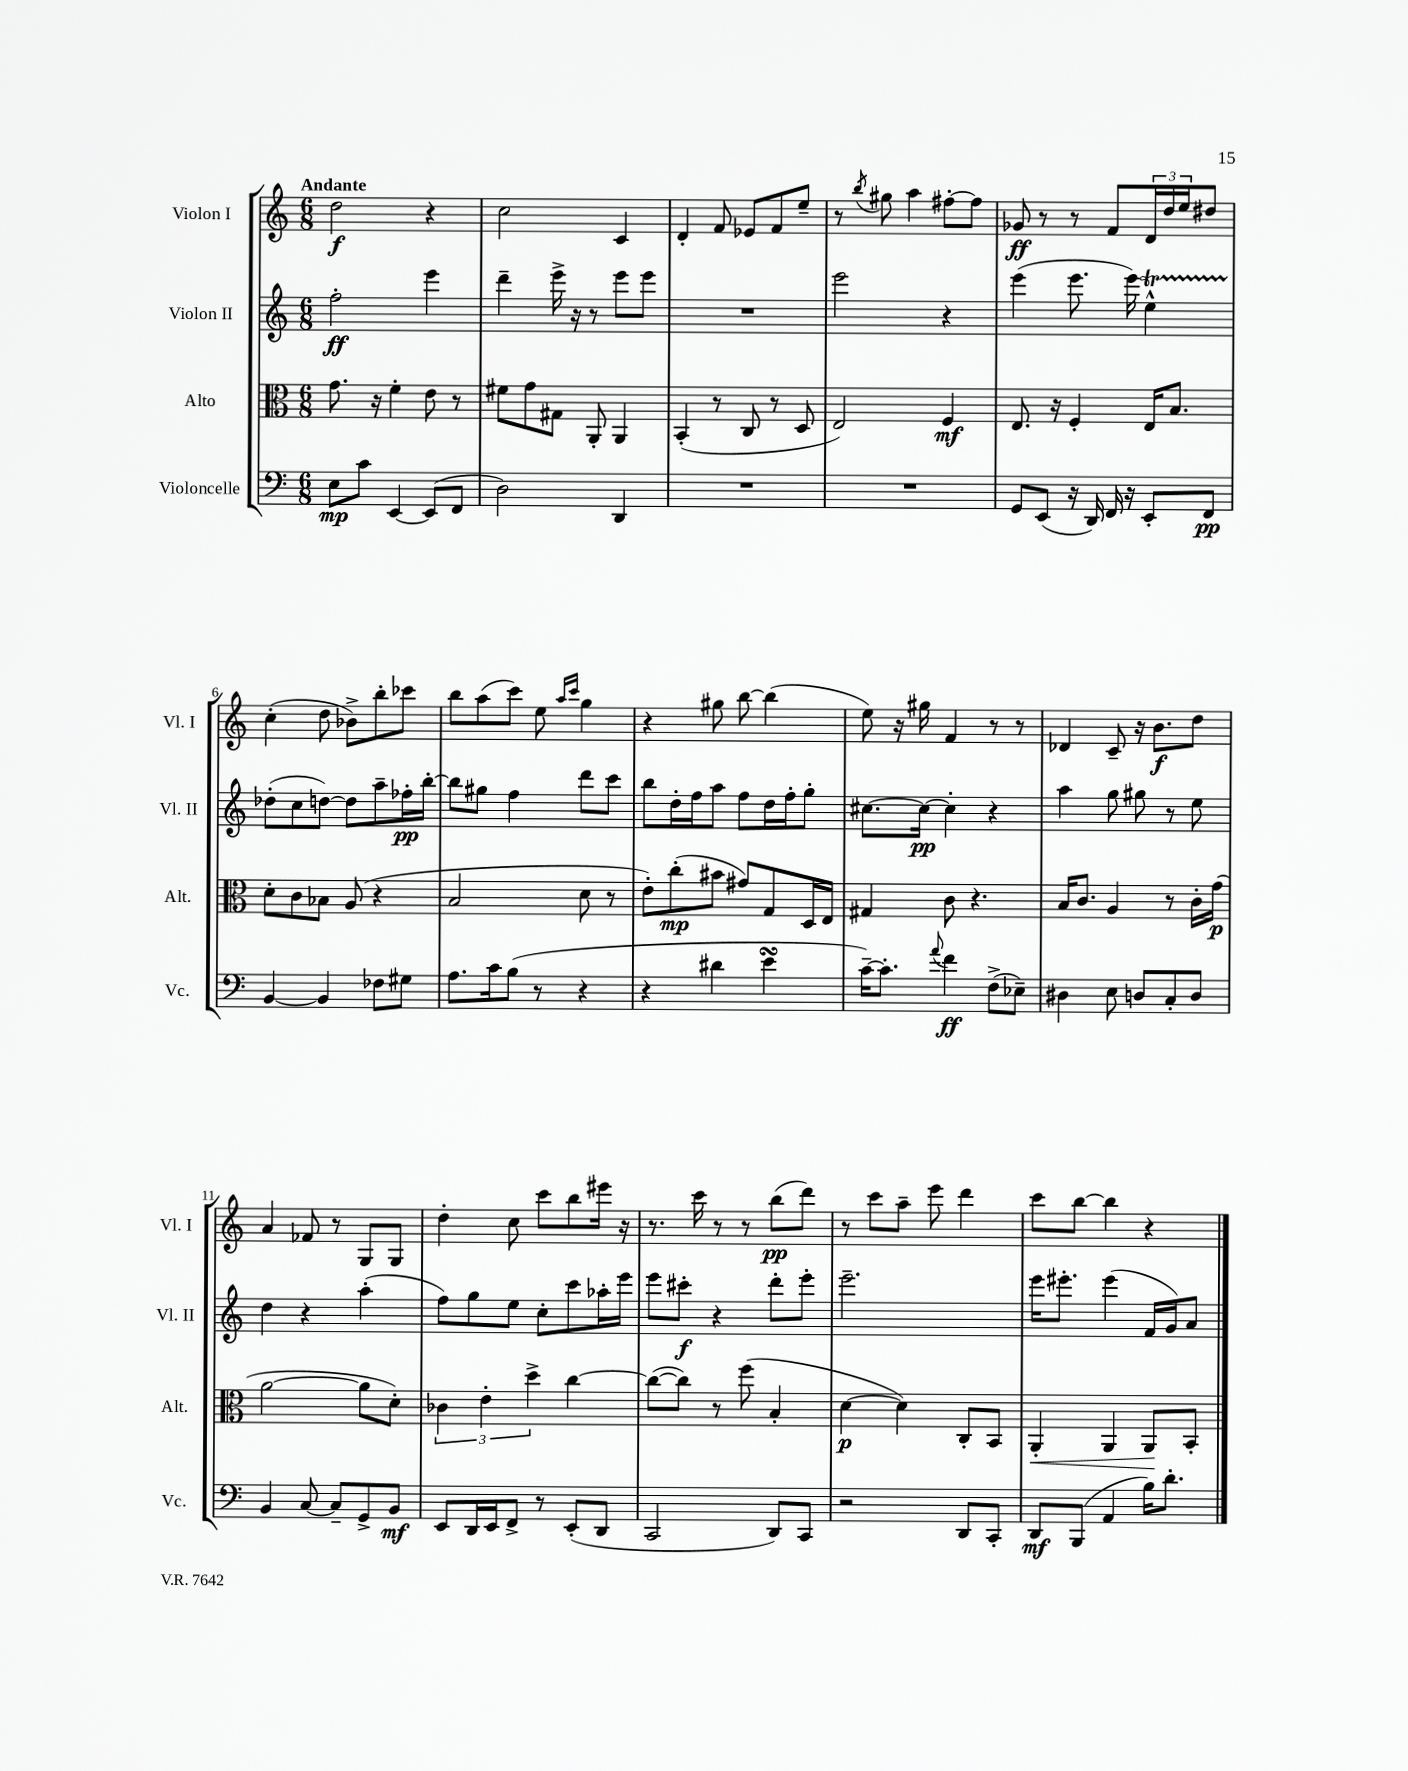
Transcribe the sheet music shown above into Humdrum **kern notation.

**kern	**dynam	**kern	**dynam	**kern	**dynam	**kern	**dynam
*part4	*part4	*part3	*part3	*part2	*part2	*part1	*part1
*staff4	*staff4	*staff3	*staff3	*staff2	*staff2	*staff1	*staff1
*I"Violoncelle	*	*I"Alto	*	*I"Violon II	*	*I"Violon I	*
*I'Vc.	*	*I'Alt.	*	*I'Vl. II	*	*I'Vl. I	*
*clefF4	*	*clefC3	*	*clefG2	*	*clefG2	*
*k[]	*	*k[]	*	*k[]	*	*k[]	*
*M6/8	*	*M6/8	*	*M6/8	*	*M6/8	*
=1	=1	=1	=1	=1	=1	=1	=1
!	!	!	!	!	!	!LO:TX:a:B:t=Andante	!
8E\L	mp	8.g\	.	2ff'\	ff	2dd\	f
8c\J	.	.	.	.	.	.	.
.	.	16r	.	.	.	.	.
[4EE/	.	4f'\	.	.	.	.	.
(8EE/L]	.	8e\	.	4eee\	.	4r	.
8FF/J	.	8r	.	.	.	.	.
=2	=2	=2	=2	=2	=2	=2	=2
2D\)	.	8f#X\L	.	4ddd~\	.	2cc\	.
.	.	8g\	.	.	.	.	.
.	.	8G#X\J	.	16eee^\	.	.	.
.	.	.	.	16r	.	.	.
.	.	8AA'/	.	8r	.	.	.
4DD/	.	4AA/	.	8eee\L	.	4c/	.
.	.	.	.	8eee\J	.	.	.
=3	=3	=3	=3	=3	=3	=3	=3
2.r	.	(4BB'/	.	2.r	.	4d'/	.
.	.	8r	.	.	.	8f/	.
.	.	8C/	.	.	.	8e-X/L	.
.	.	8r	.	.	.	8f/	.
.	.	8D/	.	.	.	8ee~/J	.
=4	=4	=4	=4	=4	=4	=4	=4
2.r	.	2E/)	.	2eee\	.	8r	.
.	.	.	.	.	.	8qbb/	.
.	.	.	.	.	.	8gg#X\	.
.	.	.	.	.	.	4aa\	.
.	.	4F/	mf	4r	.	[8ff#X'\L	.
.	.	.	.	.	.	8ff#\J]	.
=5	=5	=5	=5	=5	=5	=5	=5
8GG/L	.	8.E/	.	(4eee\	.	8g-X/	ff
(8EE/J	.	.	.	.	.	8r	.
.	.	16r	.	.	.	.	.
16r	.	4F'/	.	8.eee\	.	8r	.
16DD/)	.	.	.	.	.	.	.
16FF/	.	.	.	.	.	8f/L	.
16r	.	.	.	16eee\)	.	.	.
8EE'/L	.	16E/KL	.	4eet^^\	.	24d/L	.
.	.	.	.	.	.	24dd/	.
.	.	8.B/J	.	.	.	.	.
.	.	.	.	.	.	24ee/J	.
8FF/J	pp	.	.	.	.	8dd#X/J	.
!!LO:LB:g=z
=6	=6	=6	=6	=6	=6	=6	=6
[4BB/	.	8d'\L	.	(8dd-X'\L	.	(4cc'\	.
.	.	8c\	.	8cc\	.	.	.
4BB/]	.	8B-X\J	.	[8ddn\J)	.	8dd\	.
.	.	(8A/	.	8dd\L]	.	8b-X^\L)	.
8F-X\L	.	4r	.	8aa~\	.	8bb'\	.
8G#X\J	.	.	.	16ff-X'\L	pp	8ccc-X\J	.
.	.	.	.	[16bb'\JJ	.	.	.
=7	=7	=7	=7	=7	=7	=7	=7
8.A\L	.	2B/	.	8bb\L]	.	8bb\L	.
.	.	.	.	8gg#X\J	.	(8aa\	.
16c\k	.	.	.	.	.	.	.
(8B\J	.	.	.	4ff\	.	8ccc\J)	.
8r	.	.	.	.	.	8ee\	.
.	.	.	.	.	.	16qqaa/LL	.
.	.	.	.	.	.	16qqccc/JJ	.
4r	.	8d\	.	8ddd\L	.	4gg\	.
.	.	8r	.	8ccc\J	.	.	.
=8	=8	=8	=8	=8	=8	=8	=8
4r	.	8e'\L)	.	8bb\L	.	4r	.
.	.	(8cc'\	mp	16dd'\L	.	.	.
.	.	.	.	16ff\J	.	.	.
4d#X\	.	8b#X\J	.	8aa\J	.	8gg#X\	.
.	.	8g#X/L)	.	8ff\L	.	[8bb\	.
4esSsS\	.	8G/	.	16dd\L	.	(4bb\]	.
.	.	.	.	16ff'\J	.	.	.
.	.	16D/L	.	8gg'\J	.	.	.
.	.	16E/JJ	.	.	.	.	.
=9	=9	=9	=9	=9	=9	=9	=9
[16c~\KL)	.	4G#X/	.	[8.cc#X\L	.	8ee\)	.
8.c'\J]	.	.	.	.	.	.	.
.	.	.	.	.	.	16r	.
.	.	.	.	16cc#\Jk_	pp	16gg#X\	.
8qqa/	.	.	.	.	.	.	.
4f\	ff	8c\	.	4cc#'\]	.	4f/	.
.	.	4.r	.	.	.	.	.
(8F^\L	.	.	.	4r	.	8r	.
8E-X~\J)	.	.	.	.	.	8r	.
=10	=10	=10	=10	=10	=10	=10	=10
4D#X\	.	16B/KL	.	4aa\	.	4d-X/	.
.	.	8.c/J	.	.	.	.	.
8E\	.	4A/	.	8gg\	.	8c~/	.
8Dn/L	.	.	.	8gg#X\	.	16r	.
.	.	.	.	.	.	8.b\L	f
8C'/	.	8r	.	8r	.	.	.
8D/J	.	16c'\LL	.	8ee\	.	8dd\J	.
.	.	(16g\JJ	p	.	.	.	.
!!LO:LB:g=z
=11	=11	=11	=11	=11	=11	=11	=11
4BB/	.	[2a\	.	4dd\	.	4a/	.
[8C/	.	.	.	4r	.	8f-X/	.
8C~/L]	.	.	.	.	.	8r	.
8GG^/	.	8a\L]	.	(4aa'\	.	8G/L	.
8BB/J	mf	8d'\J)	.	.	.	8G/J	.
=12	=12	=12	=12	=12	=12	=12	=12
8EE/L	.	6c-X\	.	8ff\L)	.	4dd'\	.
16DD/L	.	.	.	8gg\	.	.	.
.	.	6e'\	.	.	.	.	.
16EE/J	.	.	.	.	.	.	.
8FF^/J	.	.	.	8ee\J	.	8cc\	.
.	.	6dd^\	.	.	.	.	.
8r	.	.	.	8cc'\L	.	8ccc\L	.
(8EE'/L	.	[4cc\	.	8ccc\	.	8bb\	.
8DD/J	.	.	.	16aa-X'\L	.	16eee#X\Jk	.
.	.	.	.	16eee\JJ	.	16r	.
=13	=13	=13	=13	=13	=13	=13	=13
2CC/	.	(8cc\L_	.	8eee\L	.	8.r	.
.	.	8cc\J])	.	8ccc#X'\J	f	.	.
.	.	.	.	.	.	16ccc\	.
.	.	8r	.	4r	.	8r	.
.	.	(8ff\	.	.	.	8r	.
8DD/L)	.	4B'/	.	8ddd'\L	.	(8bb\L	pp
8CC/J	.	.	.	8eee'\J	.	8ddd\J)	.
=14	=14	=14	=14	=14	=14	=14	=14
2r	.	[4d\	p	2.eee~\	.	8r	.
.	.	.	.	.	.	8ccc\L	.
.	.	4d\])	.	.	.	8aa~\J	.
.	.	.	.	.	.	8eee\	.
8DD/L	.	8C'/L	.	.	.	4ddd\	.
8CC'/J	.	8BB/J	.	.	.	.	.
=15	=15	=15	=15	=15	=15	=15	=15
!	!	!	!LO:HP:b	!	!	!	!
8DD/L	mf	4AA'/	<	16eee\KL	.	8ccc\L	.
.	.	.	.	8.eee#X'\J	.	.	.
(8BBB/J	.	.	.	.	.	[8bb\J	.
4AA/	.	4AA/	.	(4eee#\	.	4bb\]	.
16B\KL)	.	8AA/L	.	16f/LL	.	4r	.
8.d'\J	.	.	.	16g/J)	.	.	.
.	.	8BB'/J	[	8a/J	.	.	.
==	==	==	==	==	==	==	==
*-	*-	*-	*-	*-	*-	*-	*-
